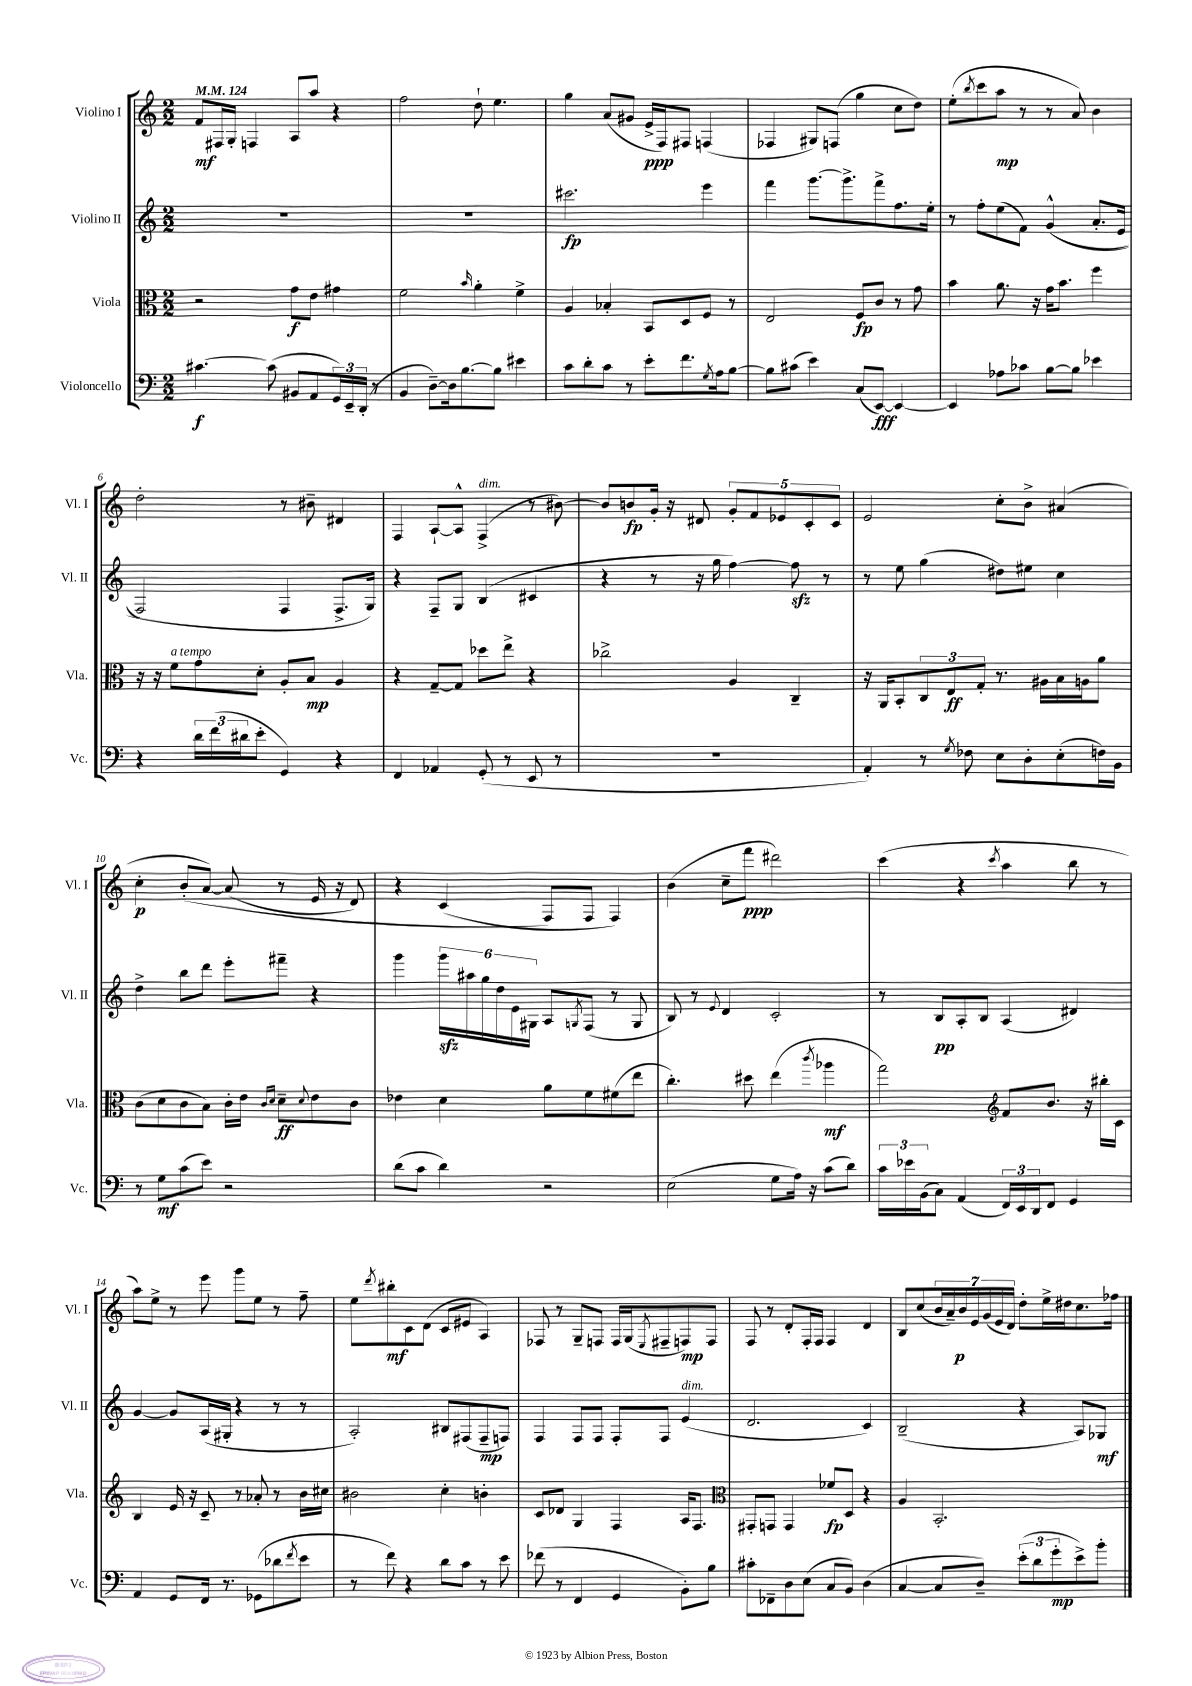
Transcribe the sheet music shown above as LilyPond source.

<<
\new StaffGroup <<
\new Staff = "s0" \with { instrumentName = "Violino I" shortInstrumentName = "Vl. I" } {
    \clef treble \key c \major \numericTimeSignature \time 2/2 \tempo 4 = 124
    f'8\mf fis16 g16-. f4 a8 a''8 r4 |
    f''2 d''8-! e''4. |
    g''4 a'8( gis'8 e'16->\ppp f16) fis8 f4( |
    fes4 gis8) f8( g''4 c''8 d''8) |
    e''8-.( \acciaccatura { b''8 } c'''8 a''8\mp r8 r8 a'8) b'4 |
    d''2-. r8 bis'8-- dis'4 |
    f4 a8~-! a8-^ f4->^\markup { \italic "dim." }( r8 bis'8~) |
    bis'8 b'8\fp g'16-. r16 dis'8 \tuplet 5/4 { g'8-. f'8 ees'8 c'8-. c'8 } |
    e'2 c''8-. b'8-> ais'4( |
    c''4-.\p b'8-.\( a'8~) a'8( r8 e'16 r16 d'8) |
    r4 c'4( f8\) f8 f4) |
    b'4( c''8-- f'''8\ppp dis'''2) |
    c'''4( r4 \acciaccatura { c'''8 } a''4 b''8 r8 |
    a''8) e''8-> r8 e'''8 g'''8 e''8 r8 f''8-- |
    e''8 \acciaccatura { d'''8 } bis''8-.\mf c'8 d'8( c'8 eis'8 a4) |
    fes8 r8 g8-- f8 f16 g16( \acciaccatura { e8 } fis8-- f8\mp) f8 |
    f8 r8 d'8-. f16-. f16 f4 d'4 |
    b8 c''8( \tuplet 7/4 { b'16 a'16--) b'16\p e'16 g'16( e'16 d'16) } d''8-. e''16-> dis''16 c''8. fes''16 \bar "|." |
}
\new Staff = "s1" \with { instrumentName = "Violino II" shortInstrumentName = "Vl. II" } {
    \clef treble \key c \major \numericTimeSignature \time 2/2
    R1 |
    R1 |
    cis'''2.\fp e'''4 |
    f'''4 g'''8.~ g'''8.-> f'''8-> f''8. e''16-. |
    r8 f''8-. e''8( f'8) g'4-^(\( a'8.-. e'16 |
    f2) f4 f8.-> g16\) |
    r4 f8-- g8 b4( cis'4 |
    r4 r8 r16 g''16 f''4~) f''8\sfz r8 |
    r8 e''8 g''4( dis''8) eis''8 c''4 |
    d''4-> b''8 d'''8 e'''8-. fis'''8-- r4 |
    g'''4 \tuplet 6/4 { g'''16\sfz ais''16 g''16 d''16 e'16 gis16 } a8 \acciaccatura { g8 } f8( r8 g8 |
    b8) r8 \appoggiatura { e'8 } d'4 c'2-. |
    r8 b8\pp a8-. b8 a4( dis'4) |
    g'4~ g'8 a16( gis16-. r4 r8 r8 |
    a2-.) bis8 fis8( fis8--\mp f8) |
    f4 f8 f8 f8-. f8 e'4^\markup { \italic "dim." }( |
    d'2. c'4) |
    b2--( r4 a8) ges8\mf \bar "|." |
}
\new Staff = "s2" \with { instrumentName = "Viola" shortInstrumentName = "Vla." } {
    \clef alto \key c \major \numericTimeSignature \time 2/2
    r2 g'8\f e'8 gis'4 |
    f'2 \grace { b'16 } a'4-. f'4-> |
    a4 bes4-. b,8 d8 f8 r8 |
    e2 f8\fp c'8 r8 g'8 |
    b'4 a'8. r16 g'16 b'8. f''4 |
    r16 r16 f'8^\markup { \italic "a tempo" } g'8 d'8-. a8-. b8\mp a4 |
    r4 g8~-- g8 des''8 e''8-> r4 |
    ces''2-> a4 c4-- |
    r16 a,16 b,8-. \tuplet 3/2 { c8 e8\ff g8-. } r8. ais16 b16 a16 a'8 |
    c'8( d'8 c'8 b8) c'16-. e'16 \grace { c'16 d'16 } d'8--\ff \appoggiatura { d'8 } e'8 c'8 |
    ees'4 d'4 a'8 f'8 fis'8( e''8 |
    c''4.-.) dis''8 e''4( \acciaccatura { c'''8 } aes''4\mf |
    g''2) \clef treble f'8 b'8. r16 bis''16-. c'16 |
    b4 e'16 r16 c'8-- r8 aes'8-. r8 b'16 cis''16 |
    bis'2 c''4-. b'4-. |
    c'8 des'8 g4 f4 a16 f8. |
    \clef alto gis,8-. g,8 g,4 fes'8\fp d8 r4 |
    a4 b,2.-. \bar "|." |
}
\new Staff = "s3" \with { instrumentName = "Violoncello" shortInstrumentName = "Vc." } {
    \clef bass \key c \major \numericTimeSignature \time 2/2
    cis'4.~\f cis'8( bis,8 a,8 \tuplet 3/2 { g,16) e,16-- d,16-.( } r8 |
    b,4 d8~--) d16 b8.~ b8 eis'4 |
    c'8 d'8-. c'8 r8 e'8-. f'8. \acciaccatura { g8 } a16 b8~ |
    b8 cis'8( e'4) c8( e,8~\fff) e,4~ |
    e,4 aes8 ces'8 b8~ b8 ees'4 |
    r4 \tuplet 3/2 { d'16 f'16( dis'16 } e'8-. g,4) r4 |
    f,4 aes,4 g,8-.( r8 e,8 r8 |
    R1 |
    a,4-.) r8 \acciaccatura { g8 } fes8 e8 d8-. e8-.( f16) b,16 |
    r8 g8\mf c'8( e'8) r2 |
    d'8( c'8 d'4) r2 |
    e2( g8 a16) r16 c'8( d'8) |
    \tuplet 3/2 { c'16 ees'16 b,16( } c8) a,4( \tuplet 3/2 { f,16) e,16 d,16 } f,8 g,4 |
    a,4 g,8 f,16 r8. ges,8( des'8 \acciaccatura { f'8 } e'8 |
    r8 f'8) r4 d'8 c'8 r8 e'8 |
    fes'8( r8 f,4 g,4 b,8-.) b8 |
    cis'8-. fes,8-- d8 e8( c8 b,8) d4( |
    c4~ c8 d8--) \tuplet 3/2 { e'8-.( d'8 g'8-.\mp } e'8->) b'8-. \bar "|." |
}
>>
>>
